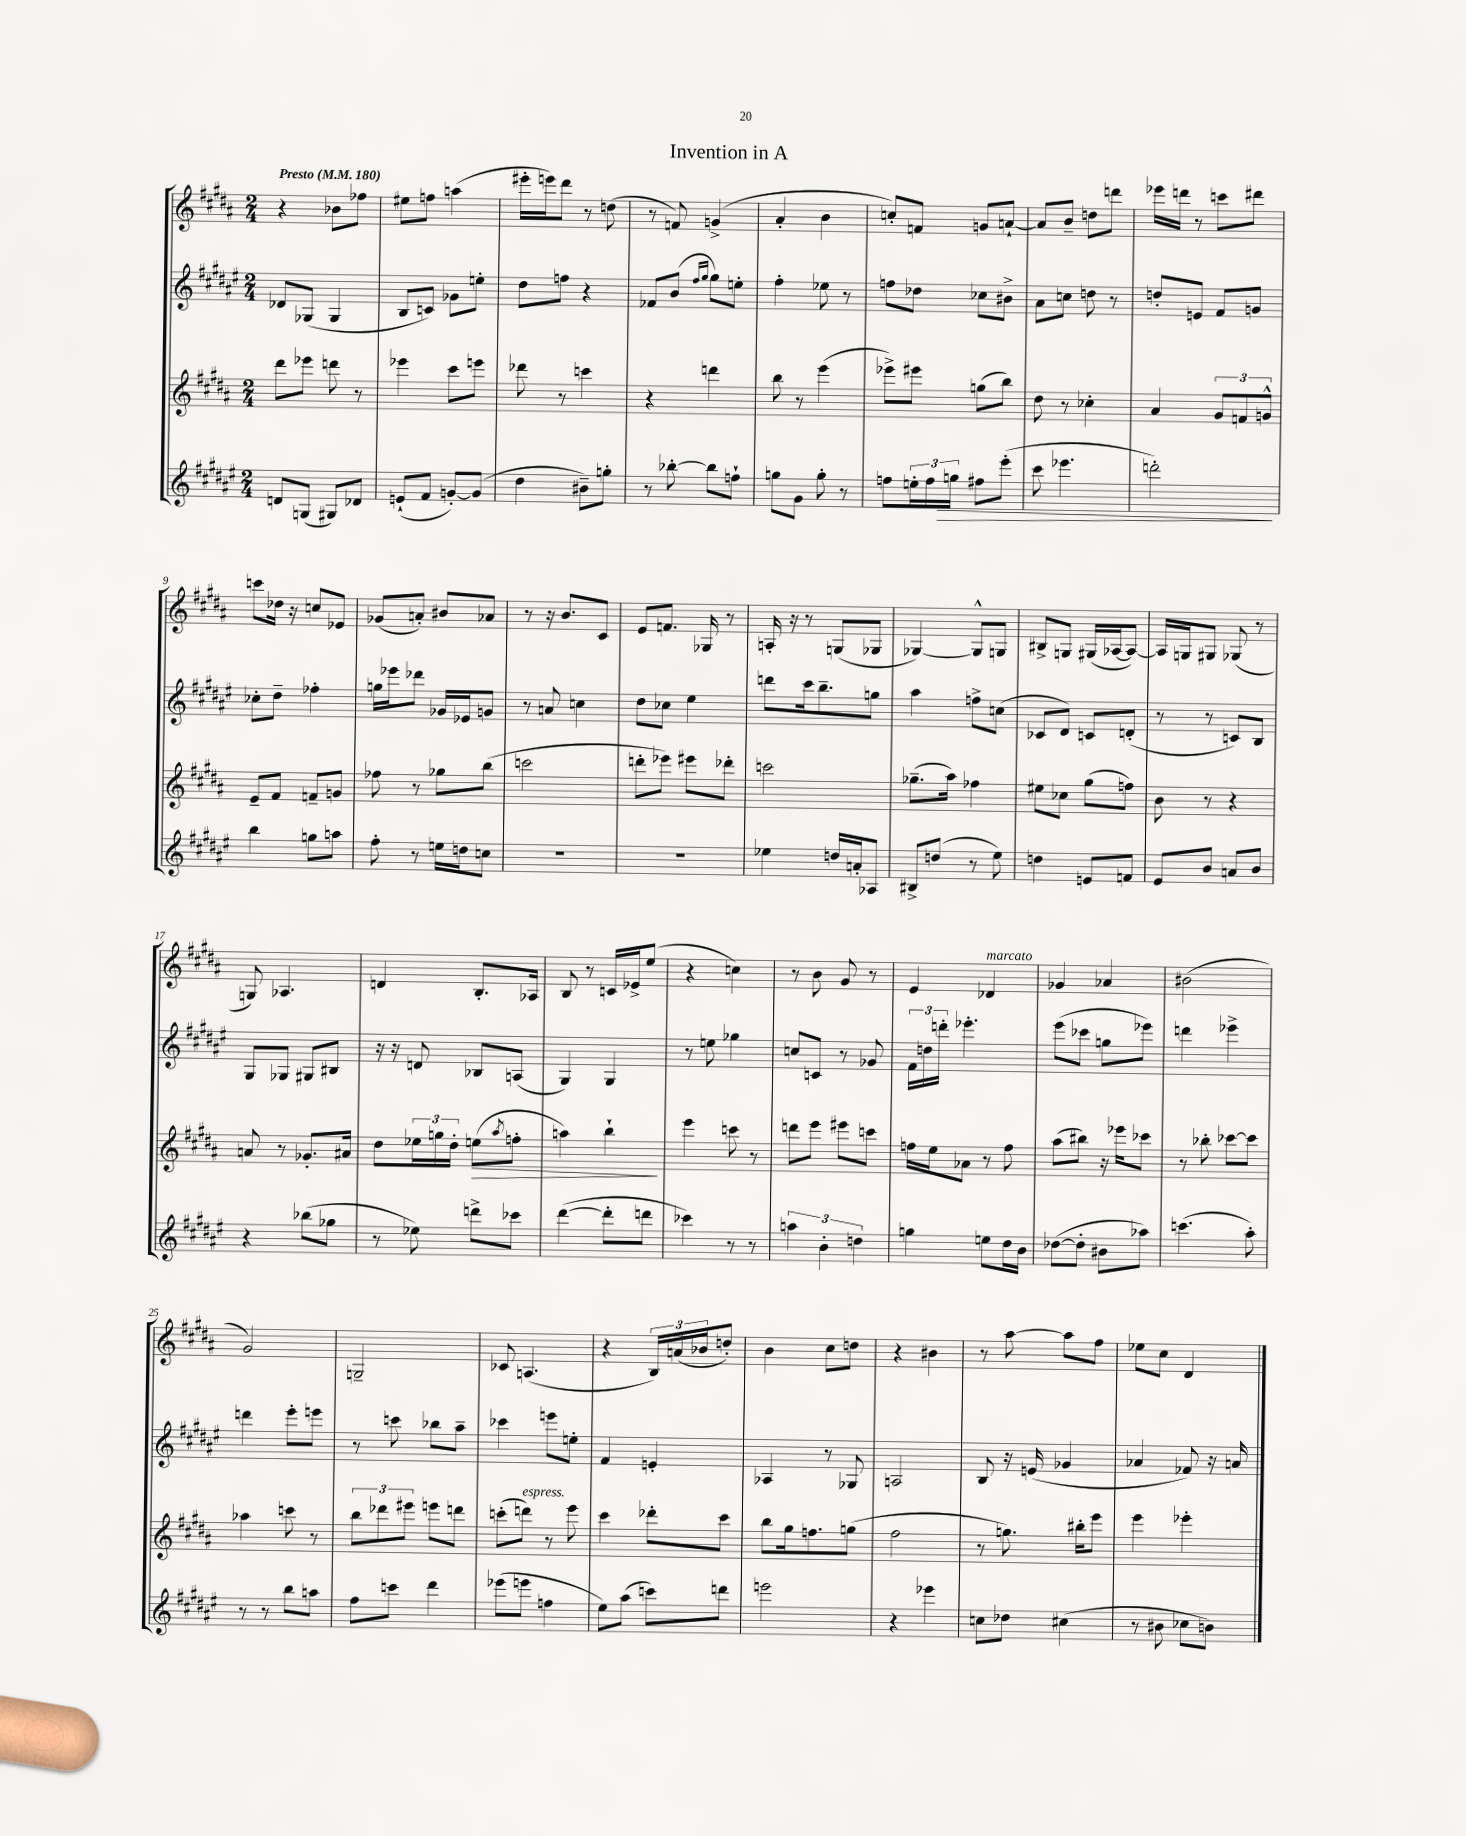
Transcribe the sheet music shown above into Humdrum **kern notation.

**kern	**dynam	**kern	**dynam	**kern	**kern
*part4	*part4	*part3	*part3	*part2	*part1
*staff4	*staff4	*staff3	*staff3	*staff2	*staff1
*clefG2	*	*clefG2	*	*clefG2	*clefG2
*k[f#c#g#d#a#e#]	*	*k[f#c#g#d#a#]	*	*k[f#c#g#d#a#e#]	*k[f#c#g#d#a#]
*M2/4	*	*M2/4	*	*M2/4	*M2/4
*MM180	*	*MM180	*	*MM180	*MM180
=1	=1	=1	=1	=1	=1
!	!	!	!	!	!LO:TX:a:B:t=Presto
8dn/L	.	8ddd#\L	.	8d-X/L	4r
(8Gn/J	.	8eee-X\J	.	(8G-X/J	.
8G#X/L)	.	8dddn\	.	4G-/	8b-X\L
8d-X/J	.	8r	.	.	8ff-X\J
=2	=2	=2	=2	=2	=2
(8en`/L	.	4eee-X\	.	8B/L	8ee#X\L
8f#/J	.	.	.	8cn/J)	8ffn\J
[8gn'/L)	.	8ccc#\L	.	8g-X\L	(4aan\
(8g/J]	.	8eeen\J	.	8een'\J	.
=3	=3	=3	=3	=3	=3
4dd#\	.	8ddd-X\	.	8dd#\L	16eee#X'\LL
.	.	.	.	.	16eeen\J)
.	.	8r	.	8ffn\J	8ddd#\J
8b#X~\L)	.	4cccn\	.	4r	8r
8ggn'\J	.	.	.	.	(8ddn\
=4	=4	=4	=4	=4	=4
8r	.	4r	.	8f-X/L	8r
[8bb-X'\	.	.	.	(8b/J	8fn/)
.	.	.	.	16qqff#/LL	.
.	.	.	.	16qqgg#/JJ	.
8bb-\L]	.	4dddn\	.	8gg#\L)	(4gn^/
8ffn`\J	.	.	.	8een'\J	.
=5	=5	=5	=5	=5	=5
8ggn\L	.	8bb\	.	4ff#'\	4a#'/
8g#\J	.	8r	.	.	.
8gg'\	.	(4eee\	.	8ee-X\	4b\
8r	.	.	.	8r	.
=6	=6	=6	=6	=6	=6
8ffn\L	.	8eee-X^\L)	.	8ffn\L	8ccn'/L)
24een'\L	.	8eee#X\J	.	8dd-X\J	8fn/J
24ff\	.	.	.	.	.
!	!LO:HP:b	!	!	!	!
24ggn\JJ	>	.	.	.	.
8ff#X\L	.	(8ggn\L	.	8cc-X\L	8gn/L
(8eee#'\J	.	8bb\J)	.	8b#X^\J	[8an`/J
=7	=7	=7	=7	=7	=7
8ccc#\	.	8dd#\	.	8a#\L	8a/L]
4.eee-X\	.	8r	.	8ccn\J	8b~/J
.	.	4cc-X'\	.	8ddn\	8ddn\L
.	.	.	.	8r	8dddn\J
=8	=8	=8	=8	=8	=8
2dddn'\)	.	4a#/	.	8ddn'/L	16eee-X\LL
.	.	.	.	.	16dddn\JJ
.	.	.	.	8en/J	8r
.	.	12g#/L	.	8f#/L	8cccn\L
.	.	12fn/	.	.	.
.	.	.	.	8gn/J	8ddd#X\J
.	.	12gn^^/J	.	.	.
.	]	.	.	.	.
!!LO:LB:g=z
=9	=9	=9	=9	=9	=9
4bb\	.	8e~/L	.	8cc-X'\L	8cccn\L
.	.	8f#/J	.	8dd#~\J	16dd-X\Jk
.	.	.	.	.	16r
8ggn\L	.	8fn~/L	.	4ff-X'\	8ccn/L
8aan\J	.	8gn/J	.	.	8e-X/J
=10	=10	=10	=10	=10	=10
8ff#'\	.	8ff-X\	.	16ggn\LL	(8g-X/L
.	.	.	.	16eee-X\J	.
8r	.	8r	.	8ddd-X\J	8an'/J)
16een\LL	.	8gg-X\L	.	16g-X/LL	8b#X/L
16ddn\J	.	.	.	16e-X/J	.
8ccn\J	.	(8bb\J	.	8gn/J	8a-X/J
=11	=11	=11	=11	=11	=11
2r	.	2cccn\	.	8r	8r
.	.	.	.	8an/	16r
.	.	.	.	.	8.b/L
.	.	.	.	4ccn\	.
.	.	.	.	.	8c#/J
=12	=12	=12	=12	=12	=12
2r	.	8dddn'\L	.	8dd#\L	8e/L
.	.	8eee-X\J)	.	8cc-X\J	8.fn/J
.	.	8eee#X\L	.	4ee#\	.
.	.	.	.	.	16G-X/
.	.	8ddd-X'\J	.	.	8r
=13	=13	=13	=13	=13	=13
4ee-X\	.	2cccn\	.	8dddn\L	16An'/
.	.	.	.	.	16r
.	.	.	.	16ccc#\k	8r
.	.	.	.	8.bb~\	.
16ddn/LL	.	.	.	.	(8Gn/L
16an'/J	.	.	.	.	.
8A-X/J	.	.	.	8ggn\J	8G-X/J
=14	=14	=14	=14	=14	=14
8B#X^/L	.	(8.gg-X~\L	.	4aa#\	[4G-X/)
(8ddn/J	.	.	.	.	.
.	.	16aa#\Jk)	.	.	.
8r	.	4ff-X\	.	8ffn^\L	8G-^^/L]
8ee#\)	.	.	.	(8ccn\J	8Gn/J
=15	=15	=15	=15	=15	=15
4ddn\	.	8ee#X\L	.	8c-X/L	8B#X^/L
.	.	8cc-X\J	.	8d#/J)	8Gn/J
8en/L	.	(8gg#\L	.	8cn/L	(16G#X/LL
.	.	.	.	.	[16A-X/J
8fn/J	.	8ffn\J)	.	(8dn'/J	8A-/J_)
=16	=16	=16	=16	=16	=16
8e#/L	.	8b\	.	8r	16A-/LL]
.	.	.	.	.	16Gn/J
8b/J	.	8r	.	8r	8G#X/J
8an/L	.	4r	.	8cn/L)	(8G-X/
8b/J	.	.	.	8B/J	8r
!!LO:LB:g=z
=17	=17	=17	=17	=17	=17
4r	.	8an/	.	8G#/L	8Gn/)
.	.	8r	.	8G-X/J	4.A-X/
(8bb-X\L	.	8.g-X'/L	.	8G#X/L	.
8gg-X\J	.	.	.	8B#X/J	.
.	.	16a#X/Jk	.	.	.
=18	=18	=18	=18	=18	=18
8r	.	8dd#\L	.	16r	4dn/
.	.	.	.	16r	.
8ee-X\)	.	24ee-X\L	.	8dn/	.
.	.	24ggn\	.	.	.
.	.	24dd#'\JJ	.	.	.
!	!	!	!LO:HP:b	!	!
8dddn^\L	.	(8een\L	>	8B-X/L	8.B'/L
.	.	8qaa#/	.	.	.
8ccc-X\J	.	8ffn'\J	.	(8An/J	.
.	.	.	.	.	16A-X/Jk
=19	=19	=19	=19	=19	=19
([4ddd#\	.	4aan\)	.	4G#/)	8B/
.	.	.	.	.	8r
8ddd#'\L]	.	4bb`\	.	4G#/	16cn/LL
.	.	.	.	.	16e-X^/J
8dddn\J	.	.	.	.	(8ee/J
.	.	.	]	.	.
=20	=20	=20	=20	=20	=20
4ccc-X\)	.	4eee\	.	8r	4r
.	.	.	.	8een\	.
8r	.	8cccn\	.	4gg-X\	4ccn\)
8r	.	8r	.	.	.
=21	=21	=21	=21	=21	=21
6aan\	.	8dddn\L	.	8ccn/L	8r
.	.	8eee\J	.	8cn/J	8b\
6b'\	.	.	.	.	.
.	.	8eee#X\L	.	8r	8g#/
6ddn\	.	.	.	.	.
.	.	8cccn\J	.	8g-X/	8r
=22	=22	=22	=22	=22	=22
4ggn\	.	16ffn\LL	.	24f#\LL	4e/
.	.	.	.	24ddn\	.
.	.	16ee\J	.	.	.
.	.	.	.	24dddn'\JJ	.
.	.	8a-X\J	.	4.eee-X'\	.
!	!	!	!	!	!LO:TX:a:i:t=marcato
8een\L	.	8r	.	.	4d-X/
16dd#\L	.	8ff\	.	.	.
16b\JJ	.	.	.	.	.
=23	=23	=23	=23	=23	=23
([8dd-X\L	.	(8aa#\L	.	(8eee#\L	4g-X/
8dd-'\J]	.	8bb#X\J)	.	8ccc-X\J	.
8b#X\L	.	16r	.	8ggn\L	4a-X/
.	.	16eee-X\KL	.	.	.
8aa-X\J)	.	8ccc-X\J	.	8eee-X\J)	.
=24	=24	=24	=24	=24	=24
(4.cccn\	.	8r	.	4dddn\	(2b#X\
.	.	8bb-X'\	.	.	.
.	.	[8ccc-X\L	.	4eee-X^\	.
8aa#'\)	.	8ccc-\J]	.	.	.
!!LO:LB:g=z
=25	=25	=25	=25	=25	=25
8r	.	4aa-X\	.	4dddn\	2g#/)
8r	.	.	.	.	.
8bb\L	.	8cccn\	.	8eee#'\L	.
8aan\J	.	8r	.	8eeen\J	.
=26	=26	=26	=26	=26	=26
8ff#\L	.	12bb\L	.	8r	2Gn~/
.	.	12ddd-X\	.	.	.
8cccn\J	.	.	.	8cccn\	.
.	.	12eee#X\J	.	.	.
4ddd#\	.	8eeen\L	.	8bb-X\L	.
.	.	8dddn\J	.	8aa#~\J	.
=27	=27	=27	=27	=27	=27
(8eee-X\L	.	(8cccn'\L	.	4ccc-X\	8c-X/
!	!	!LO:TX:a:i:t=espress.	!	!	!
8eeen\J	.	8dddn\J)	.	.	(4.An/
4ffn\	.	8r	.	8eeen\L	.
.	.	8eee\	.	8een'\J	.
=28	=28	=28	=28	=28	=28
8ee#\L)	.	4ccc#\	.	4f#/	4r
(8aa#\J	.	.	.	.	.
8cccn\L)	.	8ddd-X'\L	.	4en'/	24B/LL)
.	.	.	.	.	(24an/
.	.	.	.	.	24b-X/J
8dddn\J	.	8ccc#\J	.	.	8ddn'/J)
=29	=29	=29	=29	=29	=29
2eeen\	.	8bb\L	.	4A-X/	4b\
.	.	16gg#\k	.	.	.
.	.	8.ffn\	.	.	.
.	.	.	.	8r	8cc#\L
.	.	(8ggn\J	.	8G-X/	8ddn\J
=30	=30	=30	=30	=30	=30
4r	.	2ff#\	.	2An/	4r
4eee-X\	.	.	.	.	4b#X\
=31	=31	=31	=31	=31	=31
8ccn\L	.	8r	.	8B/	8r
8dd-X\J	.	8.ggn\)	.	16r	[8aa#\
.	.	.	.	(16en/	.
(4cc#X\	.	.	.	4g-X/	8aa#\L]
.	.	16bb#X'\KL	.	.	.
.	.	8eee\J	.	.	8ff#\J
=32	=32	=32	=32	=32	=32
8r	.	4eee\	.	4a-X/	8ee-X\L
8b#X\	.	.	.	.	8cc#\J
8cc-X\L	.	4eee-X'\	.	8f-X/)	4d#/
8bn\J)	.	.	.	16r	.
.	.	.	.	16an/	.
==	==	==	==	==	==
*-	*-	*-	*-	*-	*-
